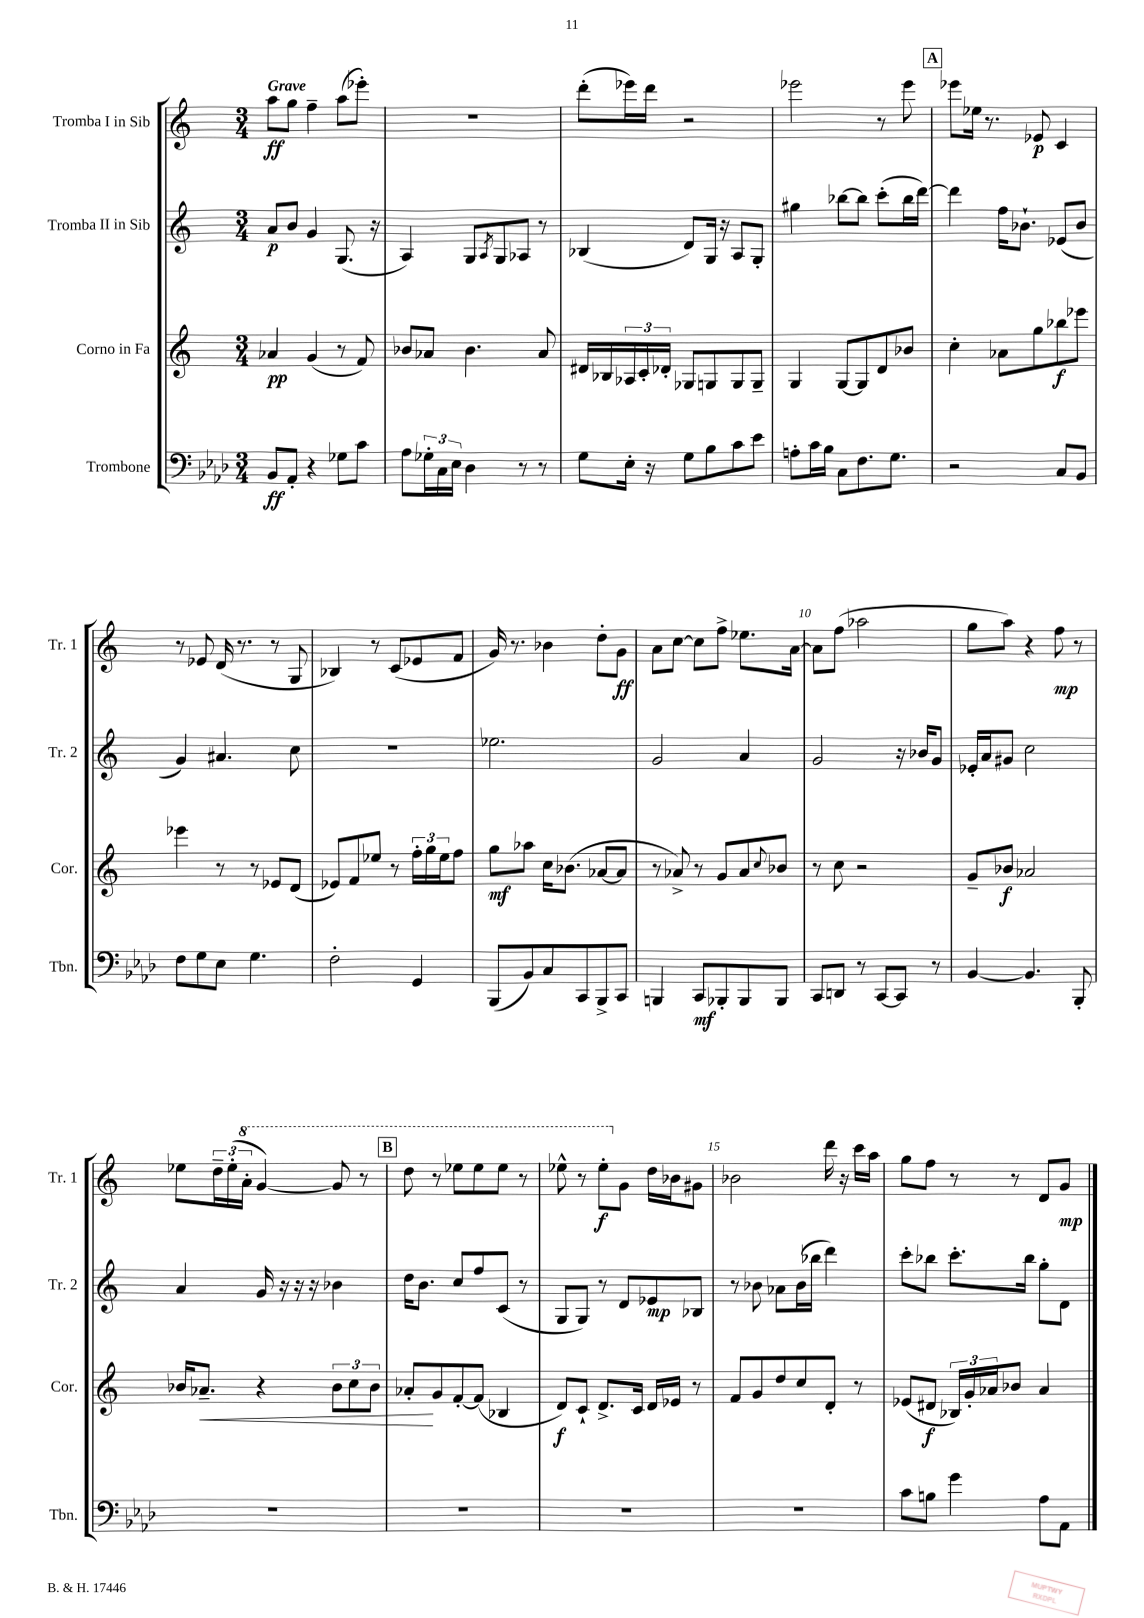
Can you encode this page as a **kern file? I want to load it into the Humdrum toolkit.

**kern	**kern	**kern	**kern
*staff4	*staff3	*staff2	*staff1
*clefF4	*clefG2	*clefG2	*clefG2
*k[b-e-a-d-]	*k[]	*k[]	*k[]
*M3/4	*M3/4	*M3/4	*M3/4
8BB-	4a-	8a	8aa
8AA-'	.	8b	8gg
4r	(4g	4g	4ff~
8G-	8r	(8.G	(8aa
8c	8f)	.	8eee-')
.	.	16r	.
=	=	=	=
8A-	8b-	4A)	2.r
24G-'	8a-	.	.
24C	.	.	.
24E-	.	.	.
4D-	4.b-	8G	.
.	.	8qA	.
.	.	8G	.
8r	.	8A-	.
8r	8a-	8r	.
=	=	=	=
8G	16d#	(4B-	(8ddd'
.	16B-	.	.
16E-'	24A-	.	16eee-)
.	24c'	.	.
16r	.	.	16ddd
.	24d-'	.	.
8G	8G-	8d)	2r
8B-	8G	16G	.
.	.	16r	.
8c	8G	8A	.
8e-	8G~	8G'	.
=	=	=	=
8A'	4G	4gg#	2eee-
16c	.	.	.
16B-	.	.	.
8C	[8G	[8bb-	.
8.F	8G]	8bb-]	.
.	8d	(8ccc'	8r
8.G	.	.	.
.	8b-	16bb-	8eee-
.	.	[16ddd)	.
=	=	=	=
2r	4cc'	4ddd]	8eee-
.	.	.	16ee-
.	.	.	8.r
.	8a-	16ff	.
.	.	8.b-`	.
.	8gg	.	8e-
8C	8bb-	(8e-	4c
8BB-	8eee-	8b-	.
=	=	=	=
8F	4eee-	4g)	8r
8G	.	.	8e-
8E-	8r	4.a#	(16d
.	.	.	8.r
4.G	8r	.	.
.	8e-	.	8r
.	(8d	8cc	8G
=	=	=	=
2F'	8e-)	2.r	4B-)
.	8f	.	.
.	8ee-	.	8r
.	8r	.	(8c
4GG	24ff'	.	8e-
.	24gg	.	.
.	24ee-	.	.
.	8ff	.	8f
=	=	=	=
(8BBB-	8gg	2.ee-	16g)
.	.	.	8.r
8BB-)	8aa-	.	.
8C	16cc	.	4b-
.	(8.b-	.	.
8CC	.	.	.
8BBB-^	[8a-	.	8dd'
8CC	8a-]	.	8g
=	=	=	=
4BBB	8r	2g	8a
.	8a-^)	.	[8cc
8CC	8r	.	8cc]
8BBB-'	8g	.	8ff^
8BBB-	8a-	4a	8.ee-
.	8qqcc	.	.
8BBB-	8b-	.	.
.	.	.	[16a
=	=	=	=
8CC	8r	2g	8a]
8DD	8cc	.	(8ff
8r	2r	.	2aa-
[8CC	.	.	.
8CC]	.	16r	.
.	.	16b-	.
8r	.	8g	.
=	=	=	=
[4BB-	8g~	16e-'	8gg
.	.	16a	.
.	8b-	8g#	8aa)
4.BB-]	2a-	2cc	4r
.	.	.	8ff
8BBB-'	.	.	8r
=	=	=	=
2.r	16b-	4a	8ee-
.	8.a-~	.	.
.	.	.	24dd~
.	.	.	(24ee-'
.	.	.	24aa'
.	4r	16g	[4gg)
.	.	16r	.
.	.	16r	.
.	.	16r	.
.	12b-	4b-	8gg]
.	12cc	.	.
.	.	.	8r
.	12b-	.	.
=	=	=	=
2.r	8a-'	16dd	8ddd
.	.	8.b	.
.	8g	.	8r
.	[8f'	8cc	8eee-
.	(8f]	8ff	8eee-
.	4B-	(8c	8eee-
.	.	8r	8r
=	=	=	=
2.r	8d)	8G	8eee-^^
.	8c`	8G)	8r
.	8.d^	8r	8eee-'
.	.	8d	8g
.	16c	.	.
.	16d	8e-	16dd
.	16e-	.	16b-
.	8r	8B-	8g#
=	=	=	=
2.r	8f	8r	2b-
.	8g	8b-	.
.	8dd	8a-	.
.	8cc	(16b-	.
.	.	16bb-	.
.	8d'	4ddd)	16ddd
.	.	.	16r
.	8r	.	16ccc
.	.	.	16aa
=	=	=	=
8c	(8e-	8ccc'	8gg
8B	8d#	8bb-	8ff
4g	24B-)	8.ccc'	8r
.	24g'	.	.
.	24a-	.	.
.	8b-	.	8r
.	.	16bb-	.
8A-	4a-	8gg'	8d
8AA-	.	8d	8g
==	==	==	==
*-	*-	*-	*-
